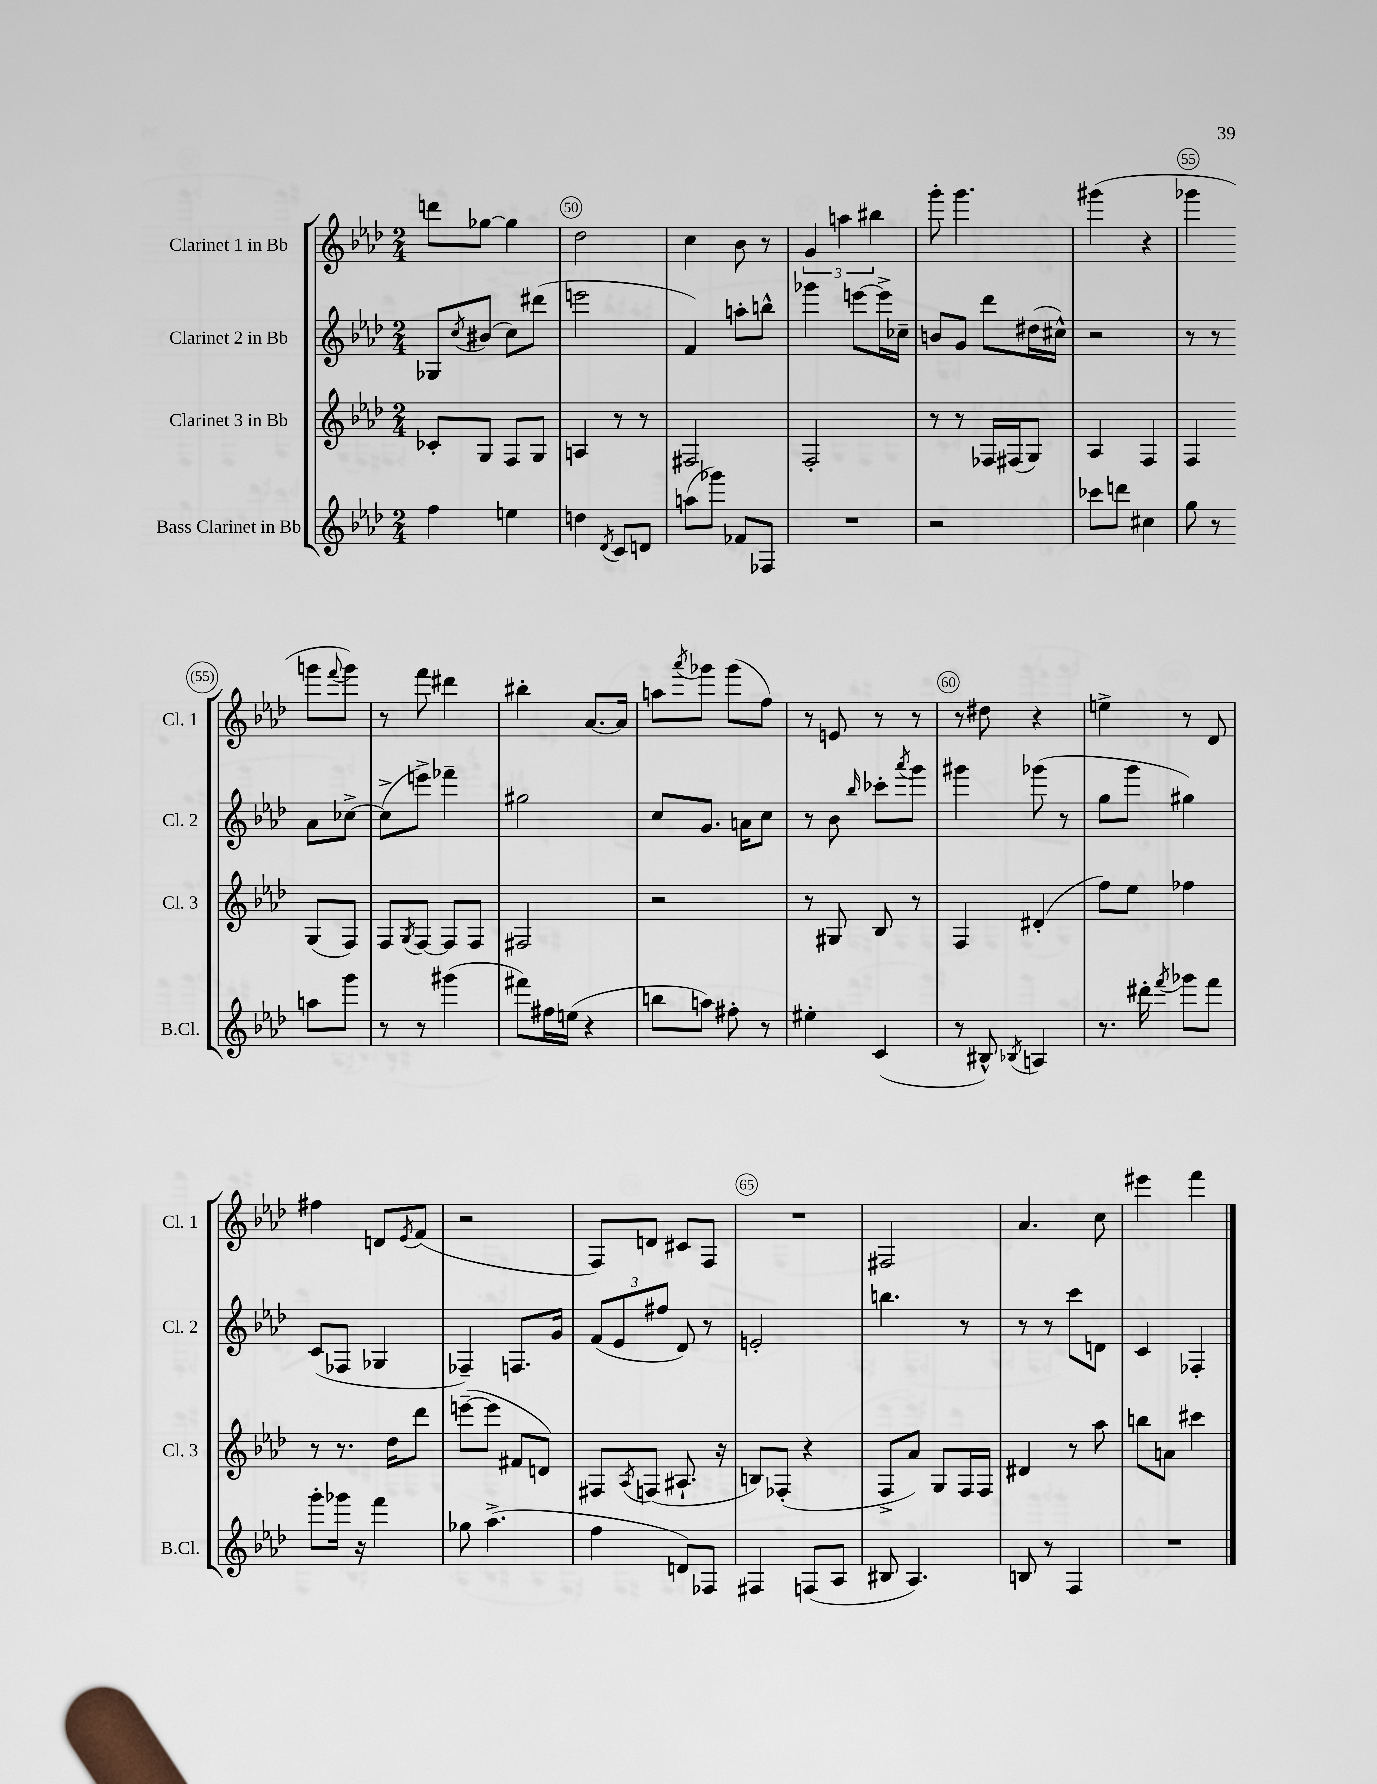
<<
\new StaffGroup <<
\new Staff = "s0" \with { instrumentName = "Clarinet 1 in Bb" shortInstrumentName = "Cl. 1" } {
    \clef treble \key aes \major \numericTimeSignature \time 2/4
    d'''8 ges''8~ ges''4 |
    des''2 |
    c''4 bes'8 r8 |
    \tuplet 3/2 { g'4 a''4 bis''4 } |
    g'''8-. g'''4. |
    gis'''4( r4 |
    ges'''4 g'''8 \appoggiatura { f'''8 } g'''8) |
    r8 f'''8 dis'''4 |
    bis''4-. aes'8.~ aes'16 |
    a''8 \acciaccatura { aes'''8 } ges'''8 ges'''8( f''8) |
    r8 e'8 r8 r8 |
    r8 dis''8 r4 |
    e''4-> r8 des'8 |
    fis''4 d'8 \acciaccatura { ees'8 } f'8( |
    r2 |
    f8) d'8 cis'8 f8 |
    R2 |
    fis2 |
    aes'4. c''8 |
    eis'''4 f'''4 \bar "|." |
}
\new Staff = "s1" \with { instrumentName = "Clarinet 2 in Bb" shortInstrumentName = "Cl. 2" } {
    \clef treble \key aes \major \numericTimeSignature \time 2/4
    ges8 \acciaccatura { c''8 } bis'8( c''8) dis'''8( |
    e'''2 |
    f'4) a''8-. b''8-^ |
    ges'''4 e'''8~ e'''16-> ces''16-- |
    b'8 g'8 des'''8 dis''16( cis''16-^) |
    r2 |
    r8 r8 aes'8 ces''8~-> |
    ces''8->( e'''8->) fes'''4-- |
    gis''2 |
    c''8 g'8. a'16 c''8 |
    r8 bes'8 \grace { bes''16 } ces'''8-. \acciaccatura { aes'''8 } g'''8 |
    gis'''4 ges'''8( r8 |
    g''8 g'''8 gis''4) |
    c'8( fes8 ges4 |
    fes4--) f8. g'16 |
    \tuplet 3/2 { f'8( ees'8 fis''8 } des'8) r8 |
    e'2-. |
    b''4. r8 |
    r8 r8 c'''8 d'8 |
    c'4 fes4-. \bar "|." |
}
\new Staff = "s2" \with { instrumentName = "Clarinet 3 in Bb" shortInstrumentName = "Cl. 3" } {
    \clef treble \key aes \major \numericTimeSignature \time 2/4
    ces'8-. g8 f8 g8 |
    a4 r8 r8 |
    fis2 |
    f2-. |
    r8 r8 fes16 fis16( g8) |
    aes4 f4 |
    f4 g8( f8) |
    f8 \acciaccatura { g8 } f8~ f8 f8 |
    fis2 |
    r2 |
    r8 gis8 bes8 r8 |
    f4 dis'4-.( |
    f''8) ees''8 fes''4 |
    r8 r8. des''16 des'''8 |
    e'''8~--( e'''8 fis'8 d'8) |
    fis8 \acciaccatura { aes8 } f8( ais8.-! r16 |
    b8) fes8-.( r4 |
    f8-> aes'8) g8 f16 f16 |
    dis'4 r8 aes''8 |
    b''8 a'8 cis'''4 \bar "|." |
}
\new Staff = "s3" \with { instrumentName = "Bass Clarinet in Bb" shortInstrumentName = "B.Cl." } {
    \clef treble \key aes \major \numericTimeSignature \time 2/4
    f''4 e''4 |
    d''4 \acciaccatura { des'8 } c'8 d'8 |
    a''8( ges'''8) fes'8 fes8 |
    R2 |
    r2 |
    ces'''8 d'''8 cis''4 |
    g''8 r8 a''8 g'''8 |
    r8 r8 gis'''4( |
    fis'''8) fis''16 e''16( r4 |
    b''8 a''8) fis''8-. r8 |
    eis''4-. c'4( |
    r8 bis8-^) \acciaccatura { bes8 } a4 |
    r8. dis'''16-. \acciaccatura { f'''8 } ges'''8 f'''8 |
    g'''8-. ges'''16 r16 f'''4 |
    ges''8 aes''4.->( |
    f''4 d'8) fes8 |
    fis4 f8( aes8 |
    bis8 aes4.) |
    b8 r8 f4 |
    R2 \bar "|." |
}
>>
>>
\layout { \context { \Score currentBarNumber = #49 \override BarNumber.break-visibility = ##(#f #t #t) barNumberVisibility = #(every-nth-bar-number-visible 5) \override BarNumber.stencil = #(make-stencil-circler 0.1 0.3 ly:text-interface::print) } }
